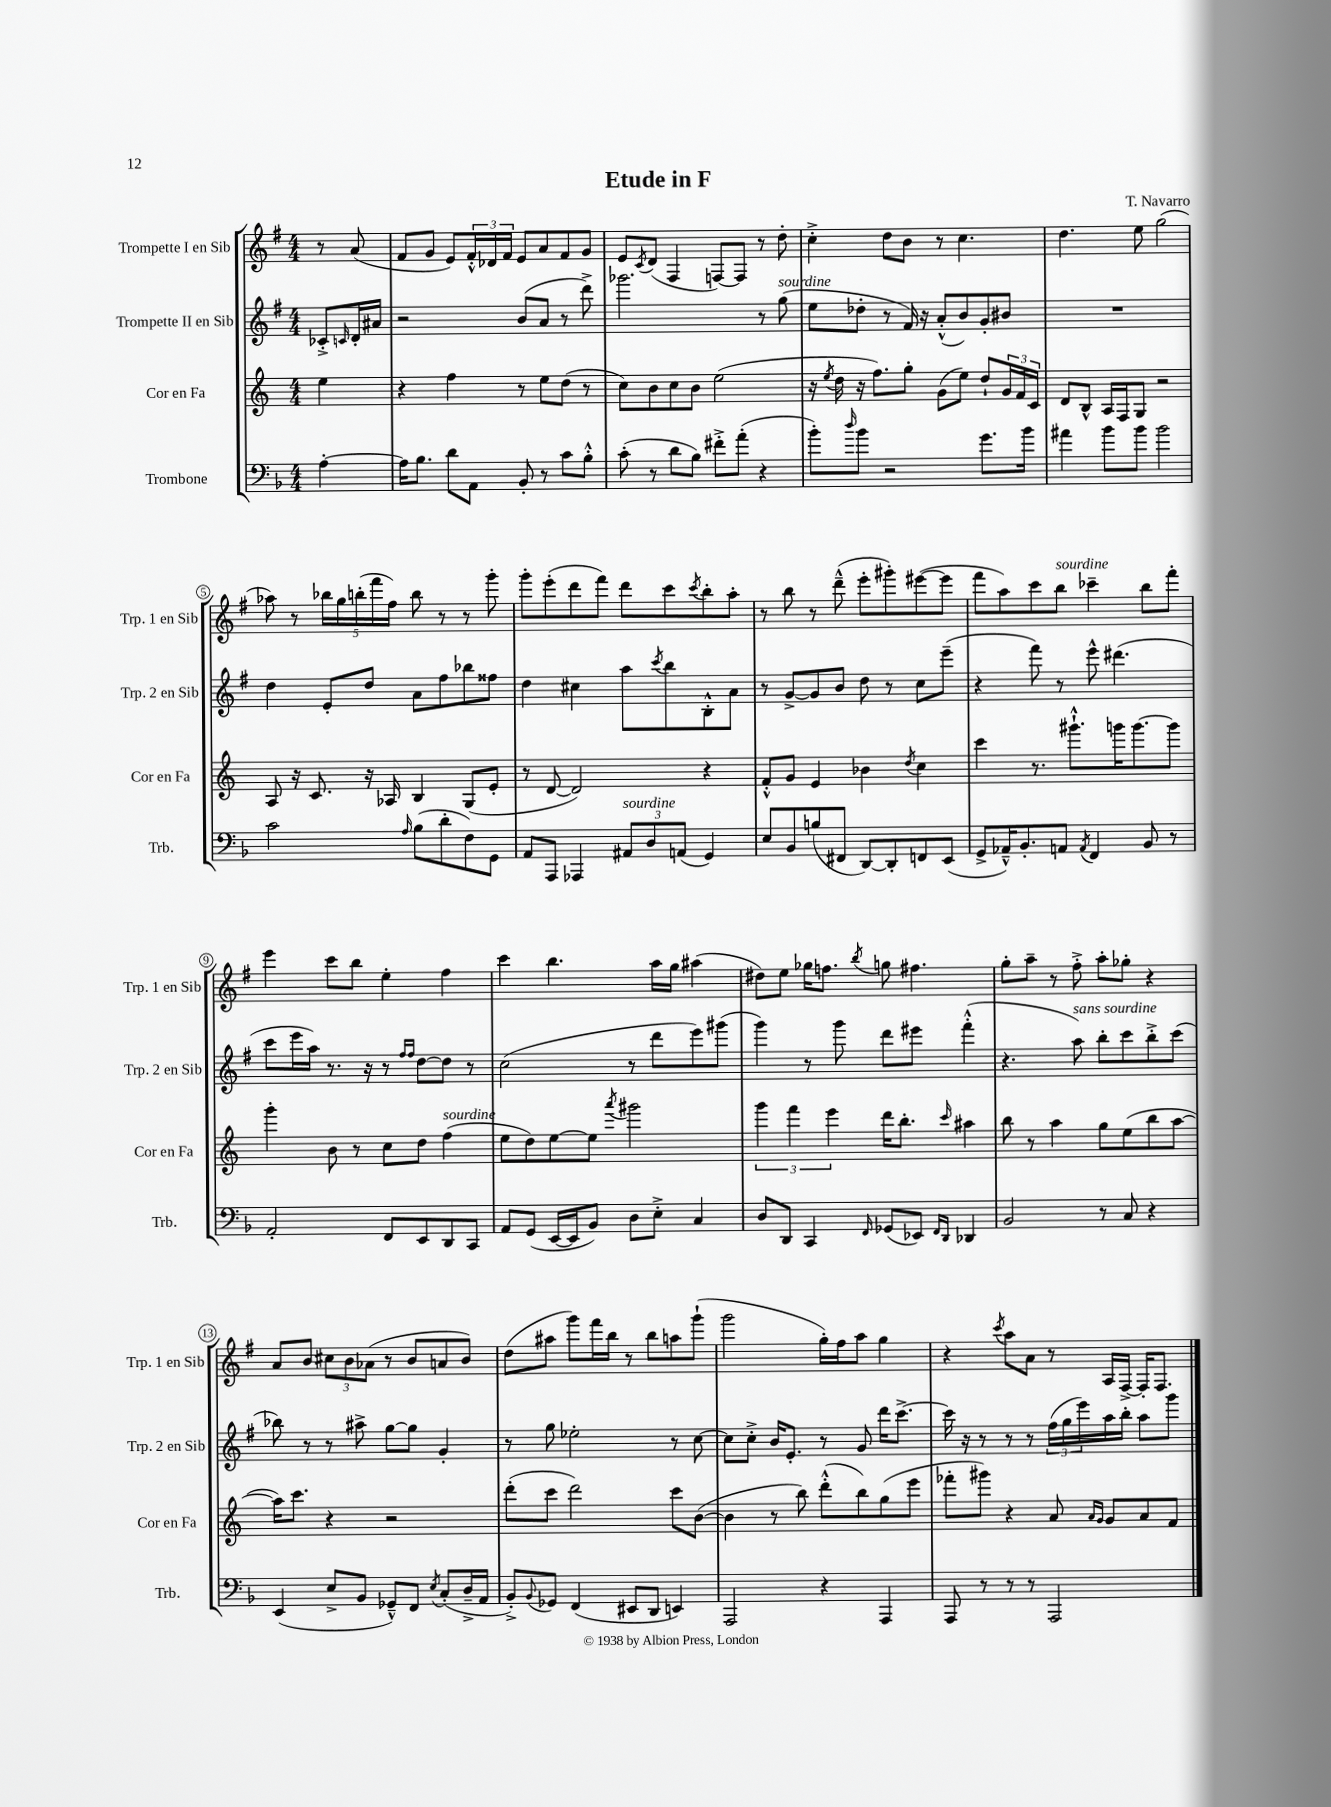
\header { title = "Etude in F" composer = "T. Navarro" }
<<
\new StaffGroup <<
\new Staff = "s0" \with { instrumentName = "Trompette I en Sib" shortInstrumentName = "Trp. 1 en Sib" } {
    \clef treble \key g \major \numericTimeSignature \time 4/4 \partial 4
    r8 a'8( |
    fis'8 g'8 e'8) \tuplet 3/2 { fis'16-.-^ des'16 fis'16 } e'8 a'8 fis'8 g'8 |
    e'8 \acciaccatura { c'8 } d'8( fis4 f8~) f8 r8 d''8-. |
    c''4-.-> d''8 b'8 r8 c''4. |
    d''4. e''8 g''2( |
    aes''8) r8 \tuplet 5/4 { bes''16 g''16 b''16-.( fis'''16 fis''16) } b''8 r8 r8 g'''8-. |
    g'''8-. e'''8-.( d'''8 fis'''8) d'''8 c'''8 \acciaccatura { c'''8 } b''8-. a''8-. |
    r8 b''8 r8 d'''8---^( e'''8-. gis'''8-.) eis'''8~( eis'''8 |
    fis'''8 a''8) c'''8 b''8^\markup { \italic "sourdine" } ces'''4-- b''8 fis'''8-. |
    e'''4 c'''8 b''8 e''4-. fis''4 |
    c'''4 b''4. a''16 g''16 ais''4( |
    dis''8) e''8 ges''16 f''8. \acciaccatura { b''8 } g''8 fis''4. |
    g''8-. a''8-- r8 fis''8-.-> a''8-. ges''8-. r4 |
    a'8 b'8 \tuplet 3/2 { cis''8 b'8 aes'8( } r8 b'8 a'8 b'8) |
    d''8( ais''8 g'''8) fis'''16 b''16 r8 b''8 a''8 g'''8-!( |
    g'''2 g''16-.) fis''16 a''8 g''4 |
    r4 \acciaccatura { c'''8 } a''8 a'8 r8 a16 fis16~-> fis16-. fis8. \bar "|." |
}
\new Staff = "s1" \with { instrumentName = "Trompette II en Sib" shortInstrumentName = "Trp. 2 en Sib" } {
    \clef treble \key g \major \numericTimeSignature \time 4/4 \partial 4
    ces'8-.-> \grace { c'16 } d'16-. ais'16 |
    r2 b'8( a'8 r8 d'''8->) |
    ges'''2. r8 g''8^\markup { \italic "sourdine" }( |
    e''8 des''8-. r8 fis'16) r16 a'8-.-^( b'8) g'8-. bis'8 |
    R1 |
    d''4 e'8-. d''8 a'8 fis''8 bes''8 fisis''8 |
    d''4 cis''4 a''8 \acciaccatura { c'''8 } b''8 b8-.-^ a'8 |
    r8 g'8~-> g'8 b'8 d''8 r8 c''8 e'''8--( |
    r4 fis'''8) r8 e'''8-^ dis'''4.( |
    c'''8 e'''16 a''16) r8. r16 r8 \grace { fis''16 fis''16 } d''8~ d''8 r8 |
    c''2( r8 d'''8 e'''8) gis'''8( |
    g'''4) r8 g'''8 d'''8 eis'''8 fis'''4-.-^( |
    r4. a''8^\markup { \italic "sans sourdine" }) b''8-. c'''8 b''8-.-> c'''8( |
    bes''8) r8 r8 ais''8-> g''8~ g''8 g'4-. |
    r8 g''8 ees''2-. r8 c''8~ |
    c''8 c''8-.-> b'16 e'8.-. r8 g'8 d'''16 c'''8.~-> |
    c'''16 r16 r8 r8 r8 \tuplet 3/2 { fis''16( g''16 e'''16) } a''16 b''16-. a''8 g'''8 \bar "|." |
}
\new Staff = "s2" \with { instrumentName = "Cor en Fa" shortInstrumentName = "Cor en Fa" } {
    \clef treble \key c \major \numericTimeSignature \time 4/4 \partial 4
    e''4 |
    r4 f''4 r8 e''8 d''8( r8 |
    c''8) b'8 c''8 b'8 e''2( |
    r16 \acciaccatura { e''8 } d''16 r16 f''8.) g''8-. g'8( e''8) d''8-! \tuplet 3/2 { g'16 f'16 c'16 } |
    d'8 b8-^ a16 f16 g8 r2 |
    a8 r16 c'8. r16 aes16 b4 g8( e'8-. |
    r8 d'8~ d'2) r4 |
    f'8-.-^ g'8 e'4 bes'4 \acciaccatura { d''8 } c''4 |
    c'''4 r8. gis'''8.-!-^ g'''16 g'''8.~ g'''8 |
    g'''4-. b'8 r8 c''8 d''8 f''4^\markup { \italic "sourdine" }( |
    e''8 d''8) e''8~ e''8 \acciaccatura { a'''8 } gis'''2 |
    \tuplet 3/2 { g'''4 f'''4 e'''4 } d'''16 b''8.-. \grace { c'''16 } ais''4 |
    b''8 r8 a''4 g''8 e''8( b''8 a''8~ |
    a''16) c'''8. r4 r2 |
    d'''8-.( c'''8 d'''2) c'''8 b'8~( |
    b'4 r8 b''8) d'''8-.-^( b''8) g''8( e'''8 |
    fes'''8-. gis'''8) r4 a'8 \grace { a'16 g'16 } g'8 a'8 f'8 \bar "|." |
}
\new Staff = "s3" \with { instrumentName = "Trombone" shortInstrumentName = "Trb." } {
    \clef bass \key f \major \numericTimeSignature \time 4/4 \partial 4
    a4~-. |
    a16 bes8. d'8 a,8 bes,8-. r8 c'8 bes8-.-^ |
    c'8-.( r8 d'8 bes8) fis'8-.-> a'8-.( r4 |
    bes'8-.) \grace { d''16 } bes'8 r2 g'8. bes'16 |
    ais'4 bes'8 bes'8 bes'2 |
    c'2 \grace { a16 } bes8( d'8-. f8) g,8 |
    a,8 a,,8 aes,,4 \tuplet 3/2 { ais,8^\markup { \italic "sourdine" } d8 a,8( } g,4) |
    e8 bes,8 b8( fis,8 d,8~) d,8-. f,8 e,8( |
    g,8-> aes,16---^) bes,8.-. a,8 \acciaccatura { a,8 } f,4 bes,8 r8 |
    a,2-. f,8 e,8 d,8 c,8 |
    a,8 g,8( e,16~ e,16 bes,8) d8 e8-.-> c4 |
    d8 d,8 c,4 \grace { f,16 } ges,8( ees,8) \grace { f,16 d,16 } des,4 |
    bes,2 r8 c8 r4 |
    e,4( e8-> bes,8 ges,8---^) f,8 \acciaccatura { e8 } c8-.( d16---> a,16 |
    bes,8-.->) \appoggiatura { bes,8 } ges,8 f,4( eis,8 d,8 e,4) |
    a,,2 r4 a,,4 |
    a,,8 r8 r8 r8 a,,2 \bar "|." |
}
>>
>>
\layout { \context { \Score \override BarNumber.stencil = #(make-stencil-circler 0.1 0.3 ly:text-interface::print) } }
